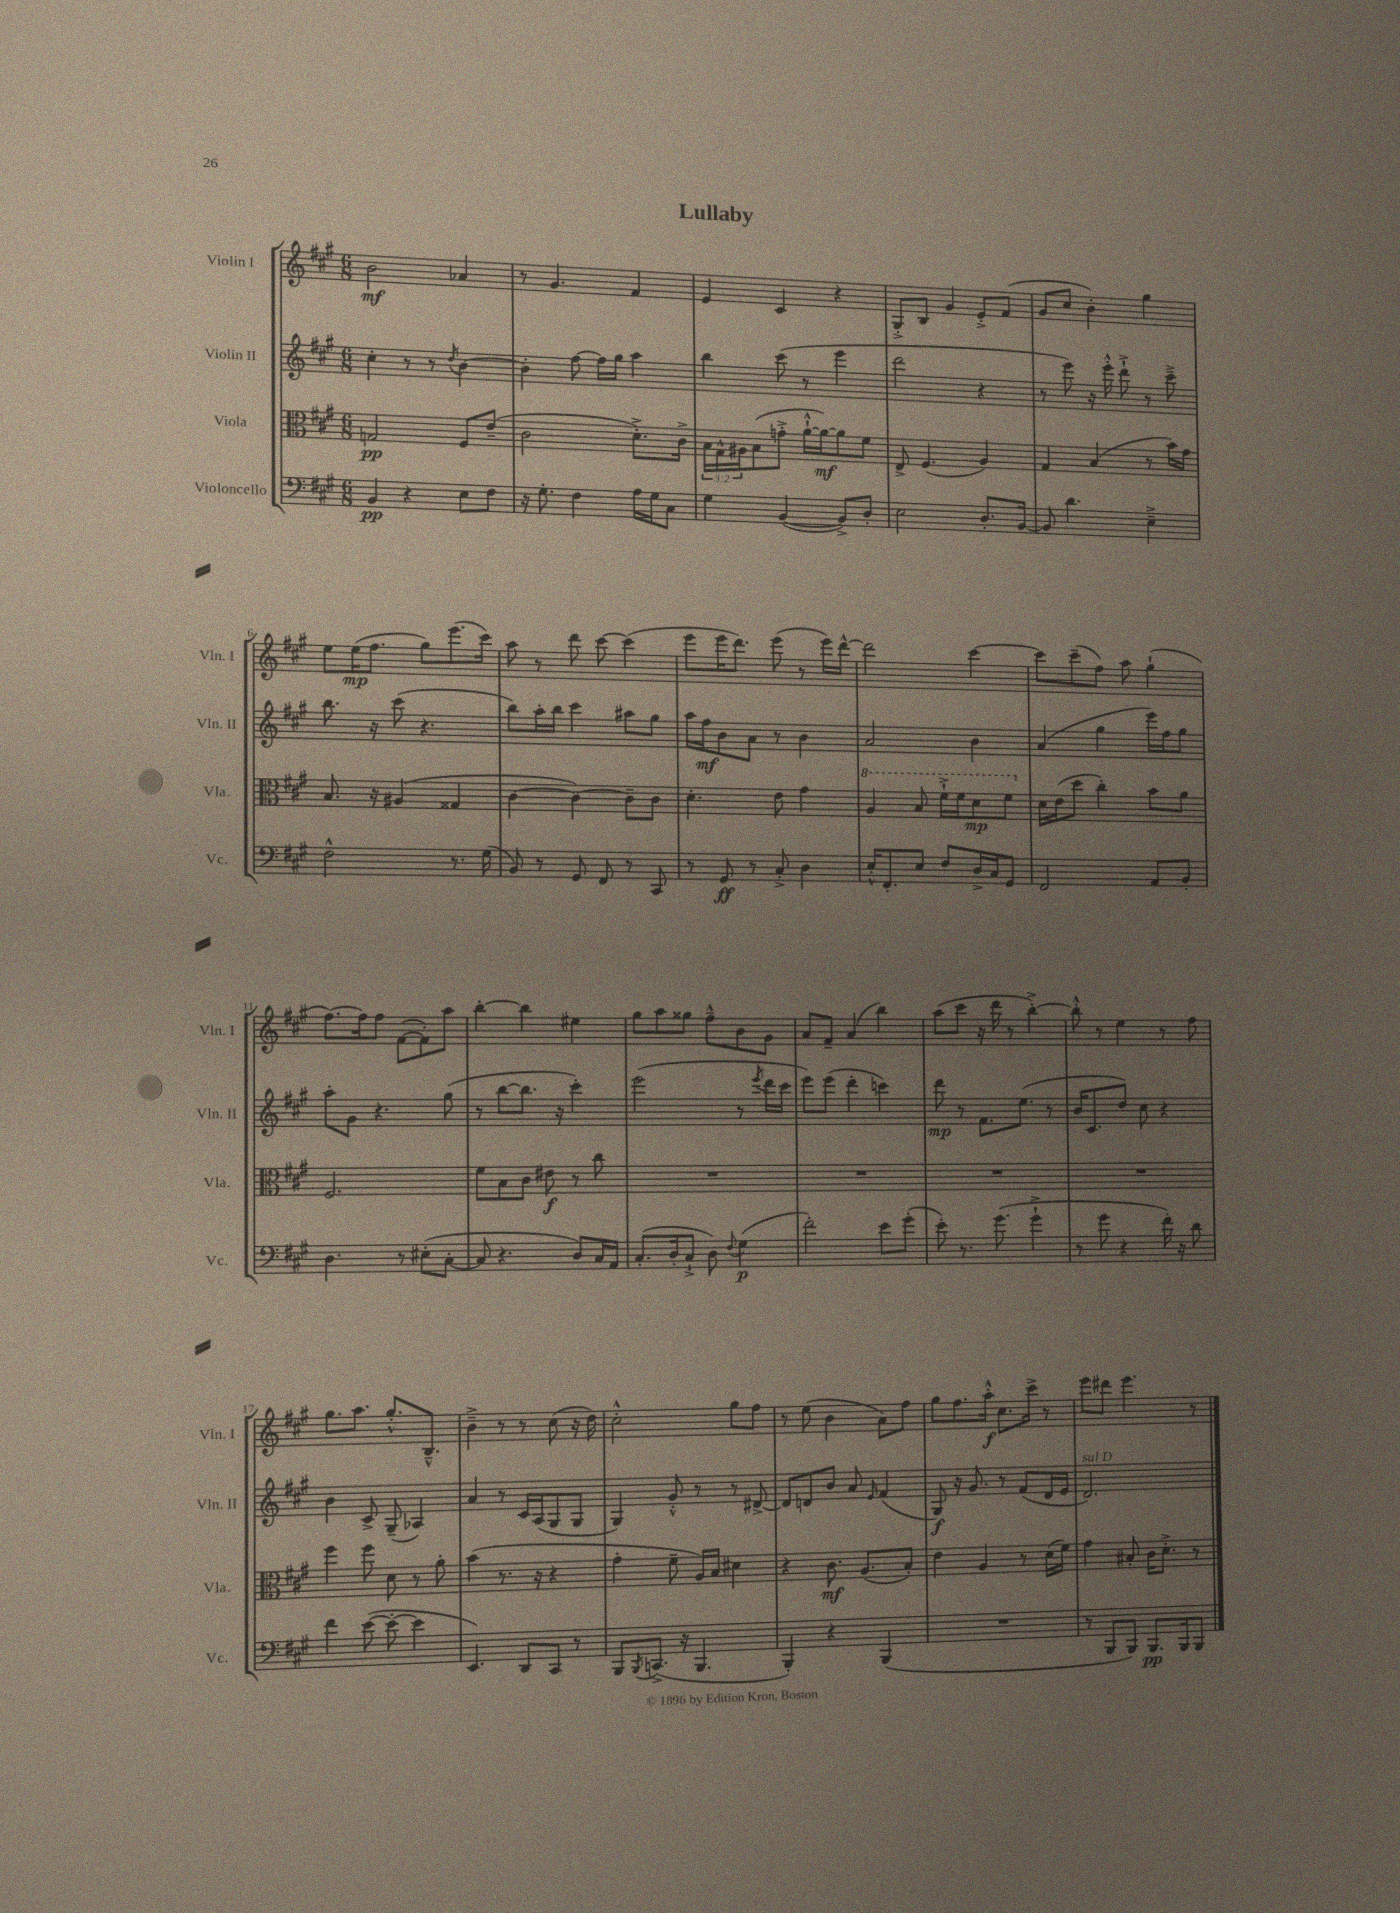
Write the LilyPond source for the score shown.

\header { title = "Lullaby" }
<<
\new StaffGroup <<
\new Staff = "s0" \with { instrumentName = "Violin I" shortInstrumentName = "Vln. I" } {
    \clef treble \key a \major \numericTimeSignature \time 6/8
    b'2\mf aes'4 |
    r8 gis'4. fis'4 |
    e'4 cis'4 r4 |
    gis8-.-> b8 gis'4 e'8-.-> fis'8( |
    gis'8 cis''8 b'4-.) gis''4 |
    e''8 e''16\mp( fis''8. gis''8) e'''8.( cis'''16) |
    a''8 r8 d'''8 cis'''8~ cis'''4( |
    e'''8 e'''16 d'''8.) e'''8( r8 e'''16) d'''16~-^ |
    d'''2 cis'''4~ |
    cis'''8 cis'''8--( fis''8) a''8 gis''4-!( |
    fis''8.~) fis''16 fis''8 fis'8~( fis'8-.) a''8 |
    b''4~-. b''4 eis''4 |
    gis''8 a''8 gisis''8 fis''8---^ b'8 gis'8 |
    a'8 fis'8-- a'4( b''4) |
    a''8( cis'''8 r16 d'''16 r8 b''4~-.->) |
    b''8-.-^ r8 e''4 r8 fis''8 |
    gis''8. a''8. gis''8.-.-^ b8.---^ |
    b'4---> r8 r8 cis''8( r16 d''16) |
    cis''2-.-^ gis''8 fis''8 |
    r8 e''8( b'4 a'8) fis''8 |
    gis''8 fis''8. a''16-.-^\f cis''8. cis'''16-> r8 |
    e'''8 dis'''8 e'''4. r8 \bar "|." |
}
\new Staff = "s1" \with { instrumentName = "Violin II" shortInstrumentName = "Vln. II" } {
    \clef treble \key a \major \numericTimeSignature \time 6/8
    cis''4-. r8 r8 \acciaccatura { d''8 } b'4~ |
    b'4-. fis''8~ fis''16 gis''16 a''4 |
    b''4 cis'''8( r8 e'''4 |
    d'''2 r4 |
    r8 e'''8) r16 e'''16-.-^ d'''8-!-> r8 cis'''8---> |
    b''8. r16 cis'''8( r4. |
    b''8) a''16-. b''16 cis'''4 ais''8 gis''8 |
    a''16 fis''16\mf b'8 a'8 r8 b'4 |
    a'2 b'4 |
    a'4( gis''4 e'''16) fis''16 gis''8 |
    a''8-. gis'8 r4. gis''8( |
    r8 b''8~ b''8. r16 cis'''4-.) |
    e'''2( r8 \acciaccatura { e'''8 } d'''16 cis'''16 |
    e'''8) e'''8( d'''4-. c'''4) |
    d'''8\mp r8 fis'8. e''8.( r8 |
    b'16 cis'8. d''8) cis''8 r4 |
    b'4 cis'8-> gis8--( aes4) |
    a'4 r8 cis'16 a16( gis8 gis8 |
    gis4) gis'8-.-^ r8 r8 dis'8~-> |
    dis'8 d'8 b'8 a'8 \grace { e'16 } fis'4( |
    gis8\f) r16 gis'8. r8 fis'8( d'16 e'16 |
    d'2.^\markup { \italic "sul D" }) \bar "|." |
}
\new Staff = "s2" \with { instrumentName = "Viola" shortInstrumentName = "Vla." } {
    \clef alto \key a \major \numericTimeSignature \time 6/8 \override Staff.TupletNumber.text = #tuplet-number::calc-fraction-text
    g2\pp fis8 e'8--( |
    cis'2 d'8.-.->) cis'16-> |
    \tuplet 3/2 { b16 gis16-^ ais16 } b8( g'8-.-> a'16~-!-^ a'16~\mf) a'8 fis'8 |
    e8-> fis4.( a4) |
    gis4 b4( r8 b'16) gis'16 |
    b8. r16 ais4( gisis4 |
    cis'4~ cis'4~) cis'8-- cis'8 |
    d'4.-. e'8 gis'4 |
    \ottava #1 a'4 b'8 fis''16-!-> fis''16 d''8\mp fis''8 \ottava #0 |
    d'16 e'16( d''8 cis''4-.) b'8 a'8 |
    fis2. |
    fis'8 b8 cis'8 eis'8\f r8 cis''8 |
    R2. |
    R2. |
    R2. |
    R2. |
    fis''4 fis''8 d'8 r8 a'8-. |
    b'4( r8. r16 r4 |
    gis'4-. fis'8-- a16) b16 dis'4 |
    r4 cis'8.\mf a8.( b8-.) |
    e'4 a4 r8 d'16( fis'16) |
    gis'4 bis8-. cis'16 d'8.-.-> r8 \bar "|." |
}
\new Staff = "s3" \with { instrumentName = "Violoncello" shortInstrumentName = "Vc." } {
    \clef bass \key a \major \numericTimeSignature \time 6/8
    b,4\pp r4 e8 fis8 |
    r16 gis8.-. fis4 a16 gis16 cis8 |
    gis4 b,4~( b,8->) d8-. |
    e2 d8.-. b,16~ |
    b,8 d'4. e4---> |
    fis2-^ r8. gis16( |
    b,8) r8 gis,8 fis,8 r8 cis,8 |
    r8 gis,8\ff r8 cis8-.-> d4 |
    e16-.-^ fis,8.-. e8 fis8 d16-> cis16 gis,8 |
    fis,2 a,8 b,8-. |
    d4. r8 eis8-.( cis8~-. |
    cis8 r4. d8) cis16 a,16 |
    cis8.-.( d16-. cis8-!-> d8) \appoggiatura { fis8 } gis4\p( |
    fis'2-.) e'8 gis'8-.( |
    e'8-.) r8. gis'8.( gis'4-!-> |
    r8 gis'8 r4 fis'16-.) r16 d'8 |
    fis'4 e'8~( e'8~-. e'4 |
    e,4.) d,8 cis,8 r8 |
    b,,8 \acciaccatura { b,,8 } c,8.->( r16 b,,4. |
    b,,4-.) r4 b,,4( |
    R2. |
    r8 b,,8 b,,8) b,,8.\pp b,,16 b,,8 \bar "|." |
}
>>
>>
